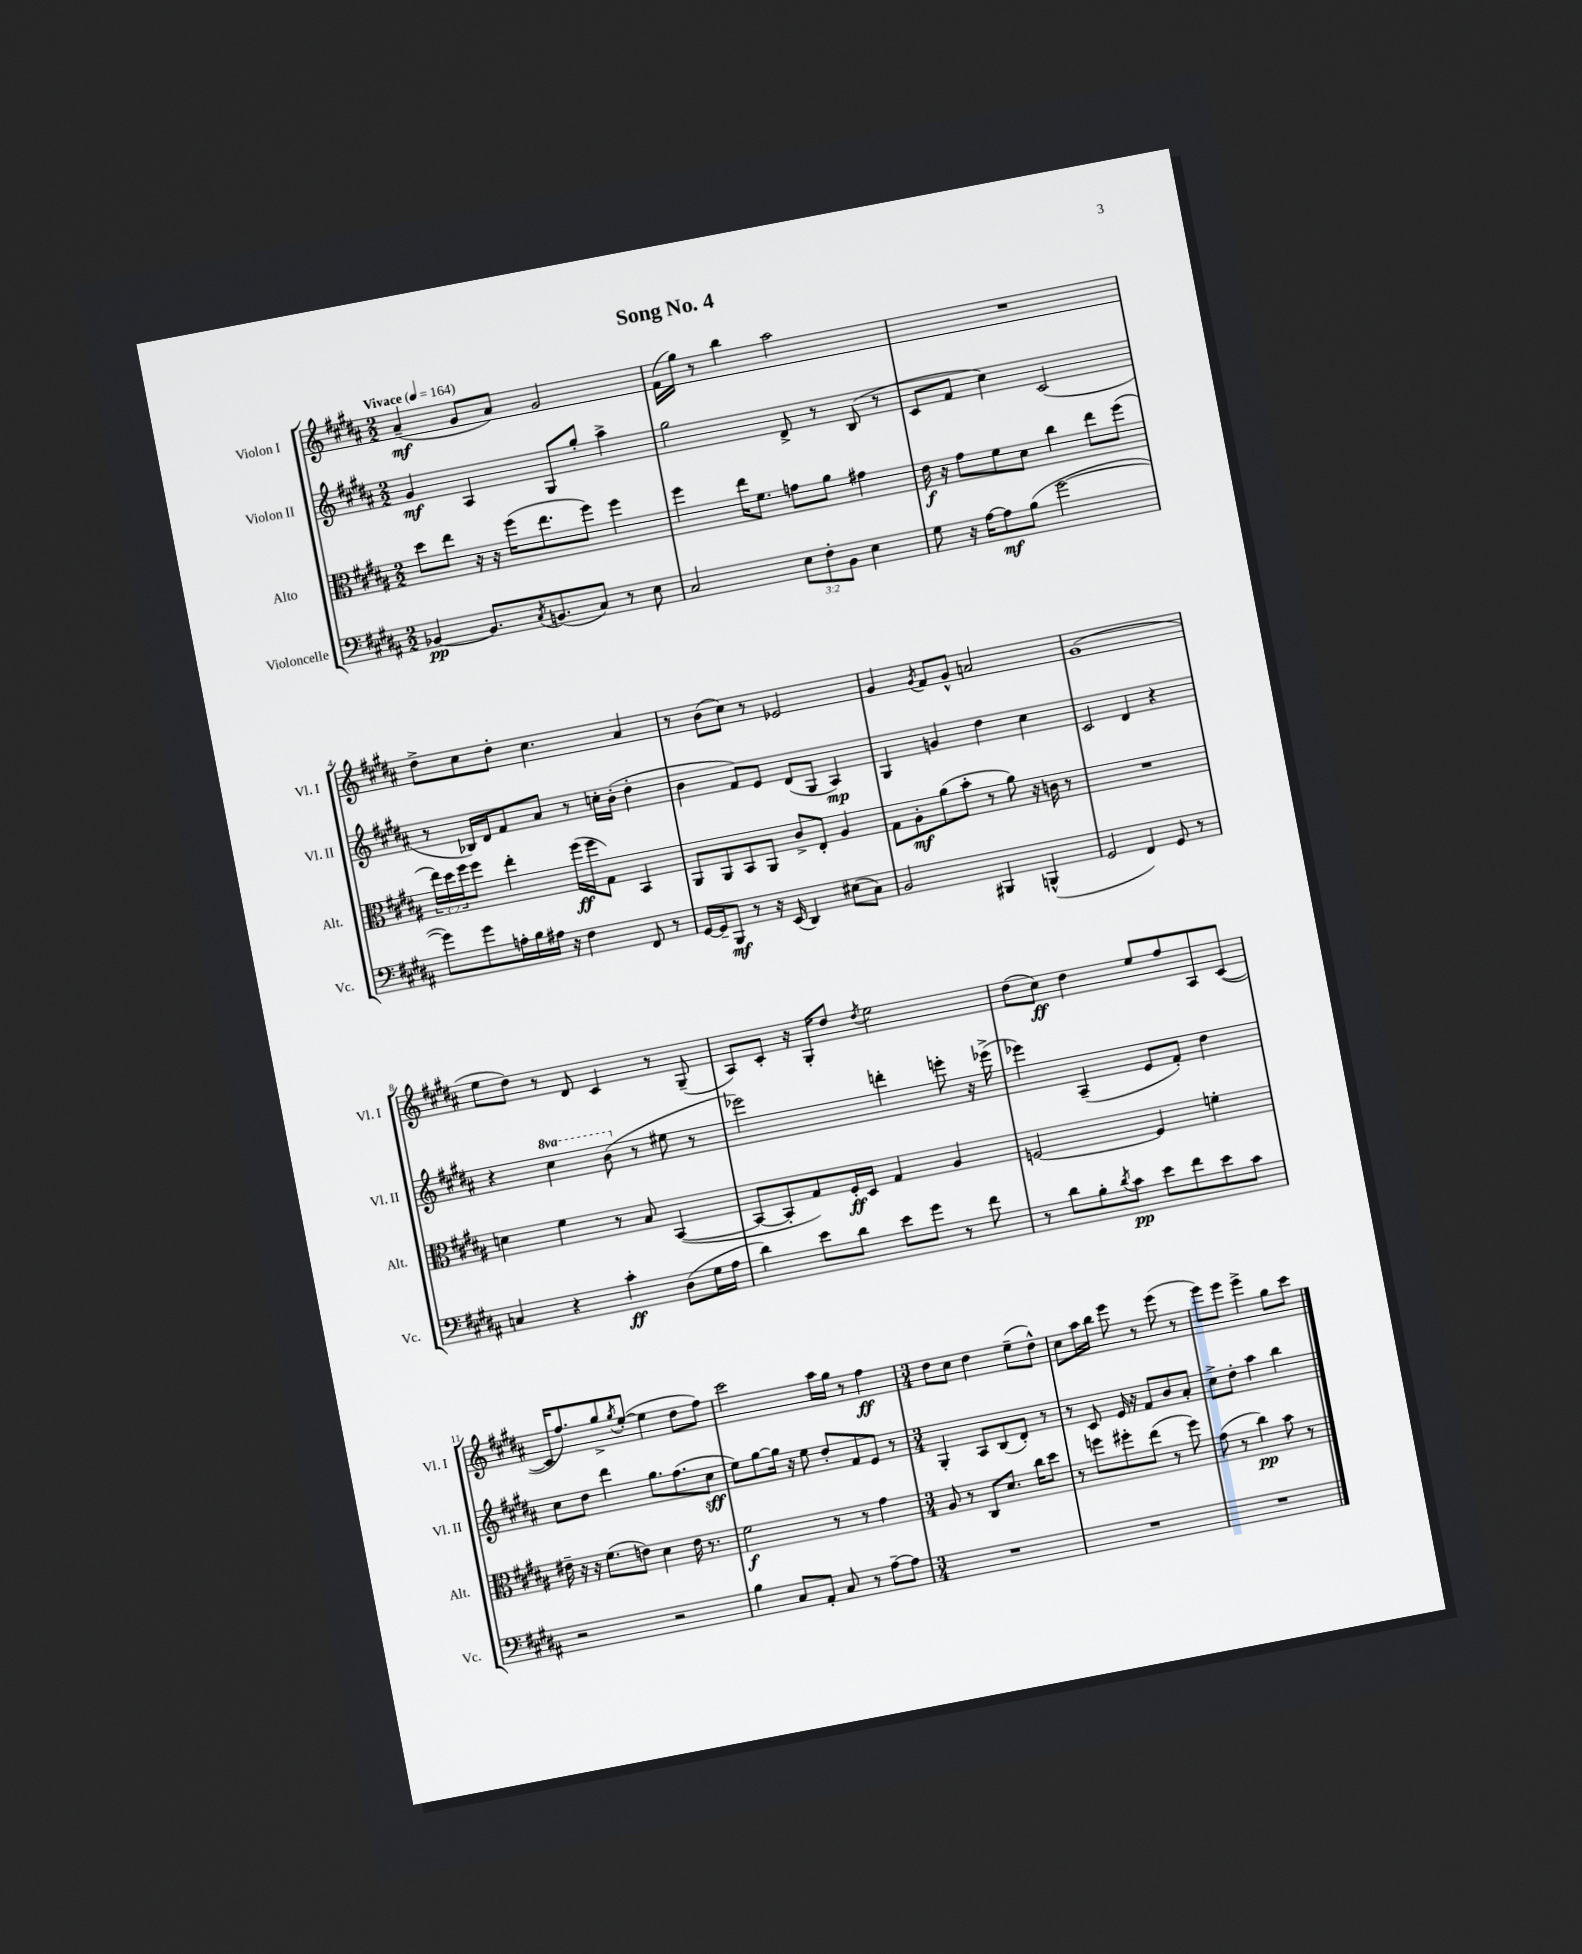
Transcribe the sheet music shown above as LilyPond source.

\header { title = "Song No. 4" }
<<
\new StaffGroup <<
\new Staff = "s0" \with { instrumentName = "Violon I" shortInstrumentName = "Vl. I" } {
    \clef treble \key b \major \numericTimeSignature \time 2/2 \tempo "Vivace" 4 = 164
    ais'4--\mf( gis'8 ais'8) gis'2 |
    fis'16( gis''16) r8 b''4 ais''2 |
    R1 |
    dis''8-> cis''8 dis''8-. cis''4. ais'4 |
    r8 b'8( cis''8) r8 ees'2 |
    gis'4 \acciaccatura { gis'8 } fis'8 gis'8-^ a'2 |
    gis'1( |
    e''8 dis''8) r8 dis'8 cis'4 r8 gis8--( |
    ais8) cis'8-. r16 gis16-. dis''8 \acciaccatura { dis''8 } e''2 |
    dis''8( cis''8\ff) dis''4 e''8 fis''8 ais8 cis'8~( |
    cis'16 fis''8.) gis''8-> \acciaccatura { gis''8 } e''8~-.( e''4 dis''8 fis''8) |
    cis'''2 ais''16 gis''16 r8 fis''4\ff |
    \numericTimeSignature \time 3/4 dis''8 cis''8 dis''4 e''8--( dis''8-^) |
    cis''8 ais''16 b''16 e'''8 r8 e'''8( r8 |
    e'''8) e'''8 e'''4-> gis''8 cis'''8 \bar "|." |
}
\new Staff = "s1" \with { instrumentName = "Violon II" shortInstrumentName = "Vl. II" } {
    \clef treble \key b \major \numericTimeSignature \time 2/2 \set Staff.ottavationMarkups = #ottavation-simple-ordinals
    gis'4\mf ais4 gis8 gis''8-. ais''4-> |
    gis''2 dis'8-> r8 b8( r8 |
    cis'8 fis'8 cis''4) cis'2( |
    r8 bes16) dis'16 fis'8 ais'8 r8 c''16-. b'16-.( dis''4-. |
    b'4 fis'8) e'8 dis'8( gis8 ais4\mp) |
    gis4 g'4 dis''4 cis''4 |
    cis'2 dis'4 r4 |
    r4 \ottava #1 cis'''4 b''8( \ottava #0 r8 eis''8 r8 |
    ees'''2) d'''4-. e'''8-. r16 ees'''16->( |
    ees'''4) ais4--( e'8 fis'8-.) dis''4 |
    cis''8 dis''8 dis'''4 gis''8. fis''8.( cis''8\sff |
    e''8) gis''8~ gis''16 r16 e''8 dis''8-. fis'8 e'8 r8 |
    \numericTimeSignature \time 3/4 gis4-. ais8 b8( dis'8-.) r8 |
    r8 cis'8 e'16 r16 fis'8 b'8 ais'8-. |
    cis''8-> dis''8-. ais''4 b''4 \bar "|." |
}
\new Staff = "s2" \with { instrumentName = "Alto" shortInstrumentName = "Alt." } {
    \clef alto \key b \major \numericTimeSignature \time 2/2 \override Staff.TupletNumber.text = #tuplet-number::calc-fraction-text
    dis''8 e''8 r16 r16 fis''16( e''8. fis''8) fis''4 |
    fis''4 e''16 fis'8. g'8 ais'8 gis'4 |
    e'16\f r16 gis'8 fis'8 dis'8 cis''4 e''8 fis''8( |
    \tuplet 3/2 { e''16) dis''16 fis''16 } fis''8 e''4-. fis''16\ff( fis''16 gis8) b,4 |
    ais,8 ais,8 b,8 ais,8 cis'8-> e8-. ais4 |
    gis8 ais8-.\mf ais'8( b'8-. r8 ais'8) r16 c'16 r8 |
    R1 |
    d'4 fis'4 r8 b8 b,4~( |
    b,8~ b,8-. gis8) fis16-.\ff dis16 gis4 ais4 |
    f2~ f4 f'4-. |
    eis'16-- r16 r16 fis'8.( e'8) dis'4 e'16 r8. |
    fis'2\f r8 r8 gis'4 |
    \numericTimeSignature \time 3/4 ais8 r8 cis8 dis'8. cis''16 dis''8 |
    r8 f''8 fis''8-. e''8( r8 fis''8) |
    gis'8( r8 cis''4\pp) b'8 r8 \bar "|." |
}
\new Staff = "s3" \with { instrumentName = "Violoncelle" shortInstrumentName = "Vc." } {
    \clef bass \key b \major \numericTimeSignature \time 2/2 \override Staff.TupletNumber.text = #tuplet-number::calc-fraction-text
    bes,4~\pp bes,8. \acciaccatura { cis8 } b,8.( cis8) r8 e8 |
    cis2 \tuplet 3/2 { e8 fis8-. b,8 } e4 |
    gis8 r16 ais16~ ais8\mf b8( gis'2~ |
    gis'8) gis'8 a16-. b16 ais16 r16 fis4 fis,8 r8 |
    gis,16~ gis,16-- b,,8\mf r8 r16 e,16( dis,4) eis8( cis8) |
    b,2 bis,,4 b,,4-^( |
    gis,2 fis,4) gis,8 r8 |
    c4 r4 cis'4-.\ff dis8( gis16 ais16 |
    dis'4) e'8 dis'8 e'8 gis'8 r8 fis'8 |
    r8 dis'8 b8-. \acciaccatura { dis'8 } cis'8\pp e'8 fis'8 e'8 cis'8 |
    r2 r2 |
    b4 cis8 ais,8-. cis8 r8 ais8~-- ais8 |
    \numericTimeSignature \time 3/4 R2. |
    R2. |
    R2. \bar "|." |
}
>>
>>
